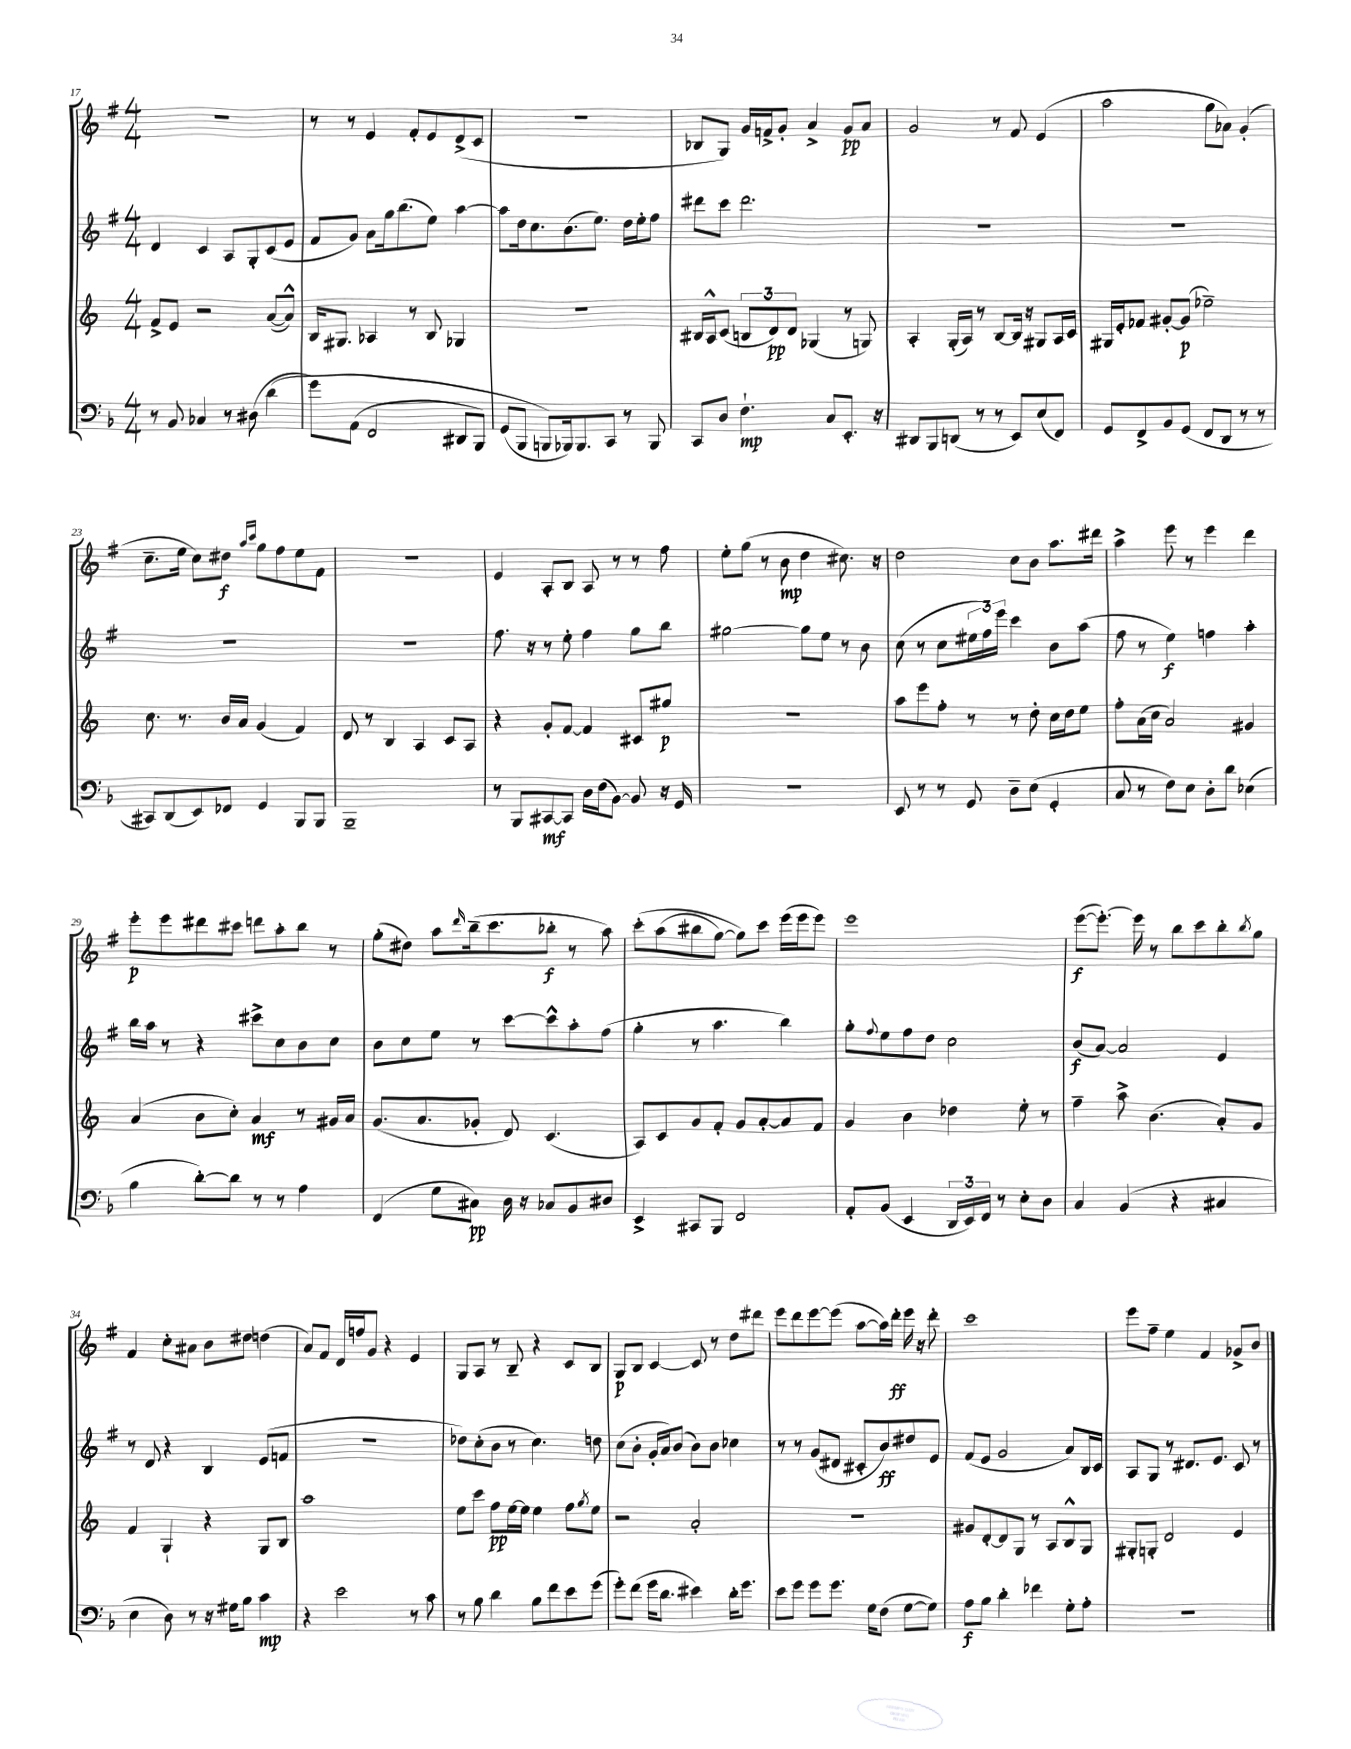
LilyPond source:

<<
\new StaffGroup <<
\new Staff = "s0" {
    \clef treble \key g \major \numericTimeSignature \time 4/4
    R1 |
    r8 r8 e'4 fis'8-. e'8 d'8->( c'8 |
    R1 |
    bes8 g8) g'16 f'16-> g'8-. a'4-> g'8\pp a'8 |
    g'2 r8 fis'8 e'4( |
    a''2 g''8 aes'8) g'4-.( |
    c''8.-- e''16 c''8) dis''8\f \grace { a''16 c'''16 } g''8 fis''8 e''8 fis'8 |
    R1 |
    e'4 a8-. b8 a8 r8 r8 fis''8 |
    e''8-. g''8( r8 b'8\mp d''4 cis''8.) r16 |
    d''2 c''8 b'8 a''8. dis'''16 |
    a''4-> e'''8 r8 e'''4 d'''4 |
    e'''8-.\p e'''8 dis'''8 cis'''8 d'''8 a''8-. b''8 r8 |
    g''8-.( dis''8) a''8 \grace { d'''16 } b''16--( c'''8. bes''8-.\f r8 a''8) |
    c'''8-.\( a''8( bis''8 g''8~) g''8\) c'''8 e'''16( e'''16 e'''8) |
    e'''1 |
    e'''8~\f( e'''8.~-.) e'''16 r8 b''8 c'''8 b''8-. \acciaccatura { b''8 } g''8 |
    fis'4 c''8-. ais'8 b'8 dis''8 d''4( |
    a'8) fis'8 d'16 f''16 g'8 r4 e'4 |
    g8 a8 r8 b8-- r4 c'8 b8 |
    g8\p b8 c'4~ c'8 r8 d''8 dis'''8 |
    e'''8 d'''8 e'''8~ e'''8( a''8~ a''16) d'''16-.\ff e'''16 r16 d'''8-. |
    c'''1 |
    e'''8 fis''8-- e''4 fis'4 ges'8-> b'8 \bar "|." |
}
\new Staff = "s1" {
    \clef treble \key g \major \numericTimeSignature \time 4/4
    d'4 c'4 a8 g8-. c'8( e'8 |
    fis'8 g'8) a'8 g''16 b''8.( e''8) a''4~ |
    a''8 d''16 c''8. b'8.( e''8.) d''16 e''16-. fis''8 |
    dis'''8 c'''8 dis'''2. |
    R1 |
    R1 |
    R1 |
    R1 |
    fis''8. r16 r8 e''8-. fis''4 g''8 b''8 |
    gis''2~ gis''8 e''8 r8 b'8 |
    c''8( r8 c''8 \tuplet 3/2 { eis''16 fis''16) e'''16 } c'''4 b'8 a''8( |
    fis''8 r8 e''4\f) f''4 a''4-. |
    b''16 a''16 r8 r4 cis'''8-> c''8 b'8 c''8 |
    b'8 c''8 e''8 r8 c'''8~ c'''8-^ a''8-. fis''8( |
    g''4-. r8 a''4. b''4) |
    g''8-. \appoggiatura { fis''8 } e''8 fis''8 d''8 c''2 |
    b'8\f( a'8~) a'2 e'4 |
    r8 d'8 r4 b4 e'8( f'8 |
    R1 |
    des''8) c''8-.( b'8 r8 c''4.) d''8 |
    c''8( b'8-. g'16-. a'16) b'8( b'8) b'8 ces''4 |
    r8 r8 g'8( dis'8 cis'8-. b'8\ff) dis''8 e'8 |
    fis'8( e'8 g'2 a'8) b16 c'16 |
    a8 g8 r8 dis'8. e'8. c'8 r8 \bar "|." |
}
\new Staff = "s2" {
    \clef treble \key c \major \numericTimeSignature \time 4/4
    f'8-> e'8 r2 a'8~( a'8-^) |
    b16 gis8. aes4 r8 b8 ges4 |
    R1 |
    bis16 a16-^ c'8( \tuplet 3/2 { b8 d'8\pp) d'8 } ges4( r8 g8) |
    a4-. g16-.( a16) r8 b8~ b16 r16 gis8 a16 c'16 |
    gis16 e'16-. fes'8 gis'8~-. gis'8\p( ees''2--) |
    c''8. r8. b'16 a'16 g'4( f'4) |
    d'8 r8 b4 a4 c'8 a8 |
    r4 g'8-. f'8~ f'4 cis'8 gis''8\p |
    R1 |
    a''8 e'''8 f''8-. r8 r8 d''8-. c''16 d''16 e''8 |
    f''8-. a'16( c''16 a'2) gis'4 |
    a'4( b'8 c''8-.) a'4\mf r8 gis'16 a'16 |
    g'8.( a'8. ges'8-. d'8) c'4.( |
    a8) c'8 g'8 f'8-. g'8 a'8~-. a'8 f'8 |
    g'4 b'4 des''4 e''8-. r8 |
    f''4-- a''8-> b'4.( a'8-.) g'8 |
    f'4 g4-! r4 g8 b8 |
    a''1 |
    e''8 c'''8 f''8\pp e''16~ e''16 e''4 f''8 \acciaccatura { g''8 } e''8 |
    r2 a'2-. |
    R1 |
    gis'8 d'8~-. d'8 g8 r8 a8 b8-^ g8 |
    gis8-. g8-. d'2 e'4 \bar "|." |
}
\new Staff = "s3" {
    \clef bass \key f \major \numericTimeSignature \time 4/4
    r8 bes,8 ces4 r8 dis8( d'4\( |
    g'8) a,8( f,2 dis,8 bes,,8) |
    g,8( bes,,8 b,,8\) bes,,16) bes,,8. c,8 r8 bes,,8 |
    c,8 d8 f4.-!\mp c8 e,8.-. r16 |
    dis,8 bes,,8 d,8( r8 r8 e,8) e8( f,8) |
    g,8 f,8-> bes,8 g,8( f,8 d,8 r8 r8 |
    cis,8) d,8( e,8) fes,8 g,4 bes,,8 bes,,8 |
    bes,,1-- |
    r8 bes,,8 cis,8~\mf cis,8 d16 f16( bes,8~) bes,8 r16 g,16 |
    R1 |
    e,8 r8 r8 g,8 d8-- e8( g,4-. |
    c8 r8 f8) e8 d8-. d'8 ees4( |
    bes4 d'8~-.) d'8 r8 r8 a4 |
    f,4( g8 cis8\pp) d16 r16 ces8 bes,8 dis8 |
    e,4-> cis,8 bes,,8 f,2 |
    a,8-. bes,8( e,4 \tuplet 3/2 { d,16 e,16) f,16 } r8 e8-. d8 |
    c4 bes,4( r4 cis4 |
    e4 d8) r8 r16 gis16 bes8 c'4\mp |
    r4 e'2 r8 c'8 |
    r8 bes8 d'4 bes8 f'8 e'8 g'8( |
    g'8-.) f'8( g'16 d'8. eis'4) d'16-. g'8. |
    e'8 g'8 g'8 g'8. g16 f8( g8~ g8) |
    a8\f bes8 d'4-. fes'4 g8-. a8-. |
    R1 \bar "|." |
}
>>
>>
\layout { \context { \Score currentBarNumber = #17 } }
